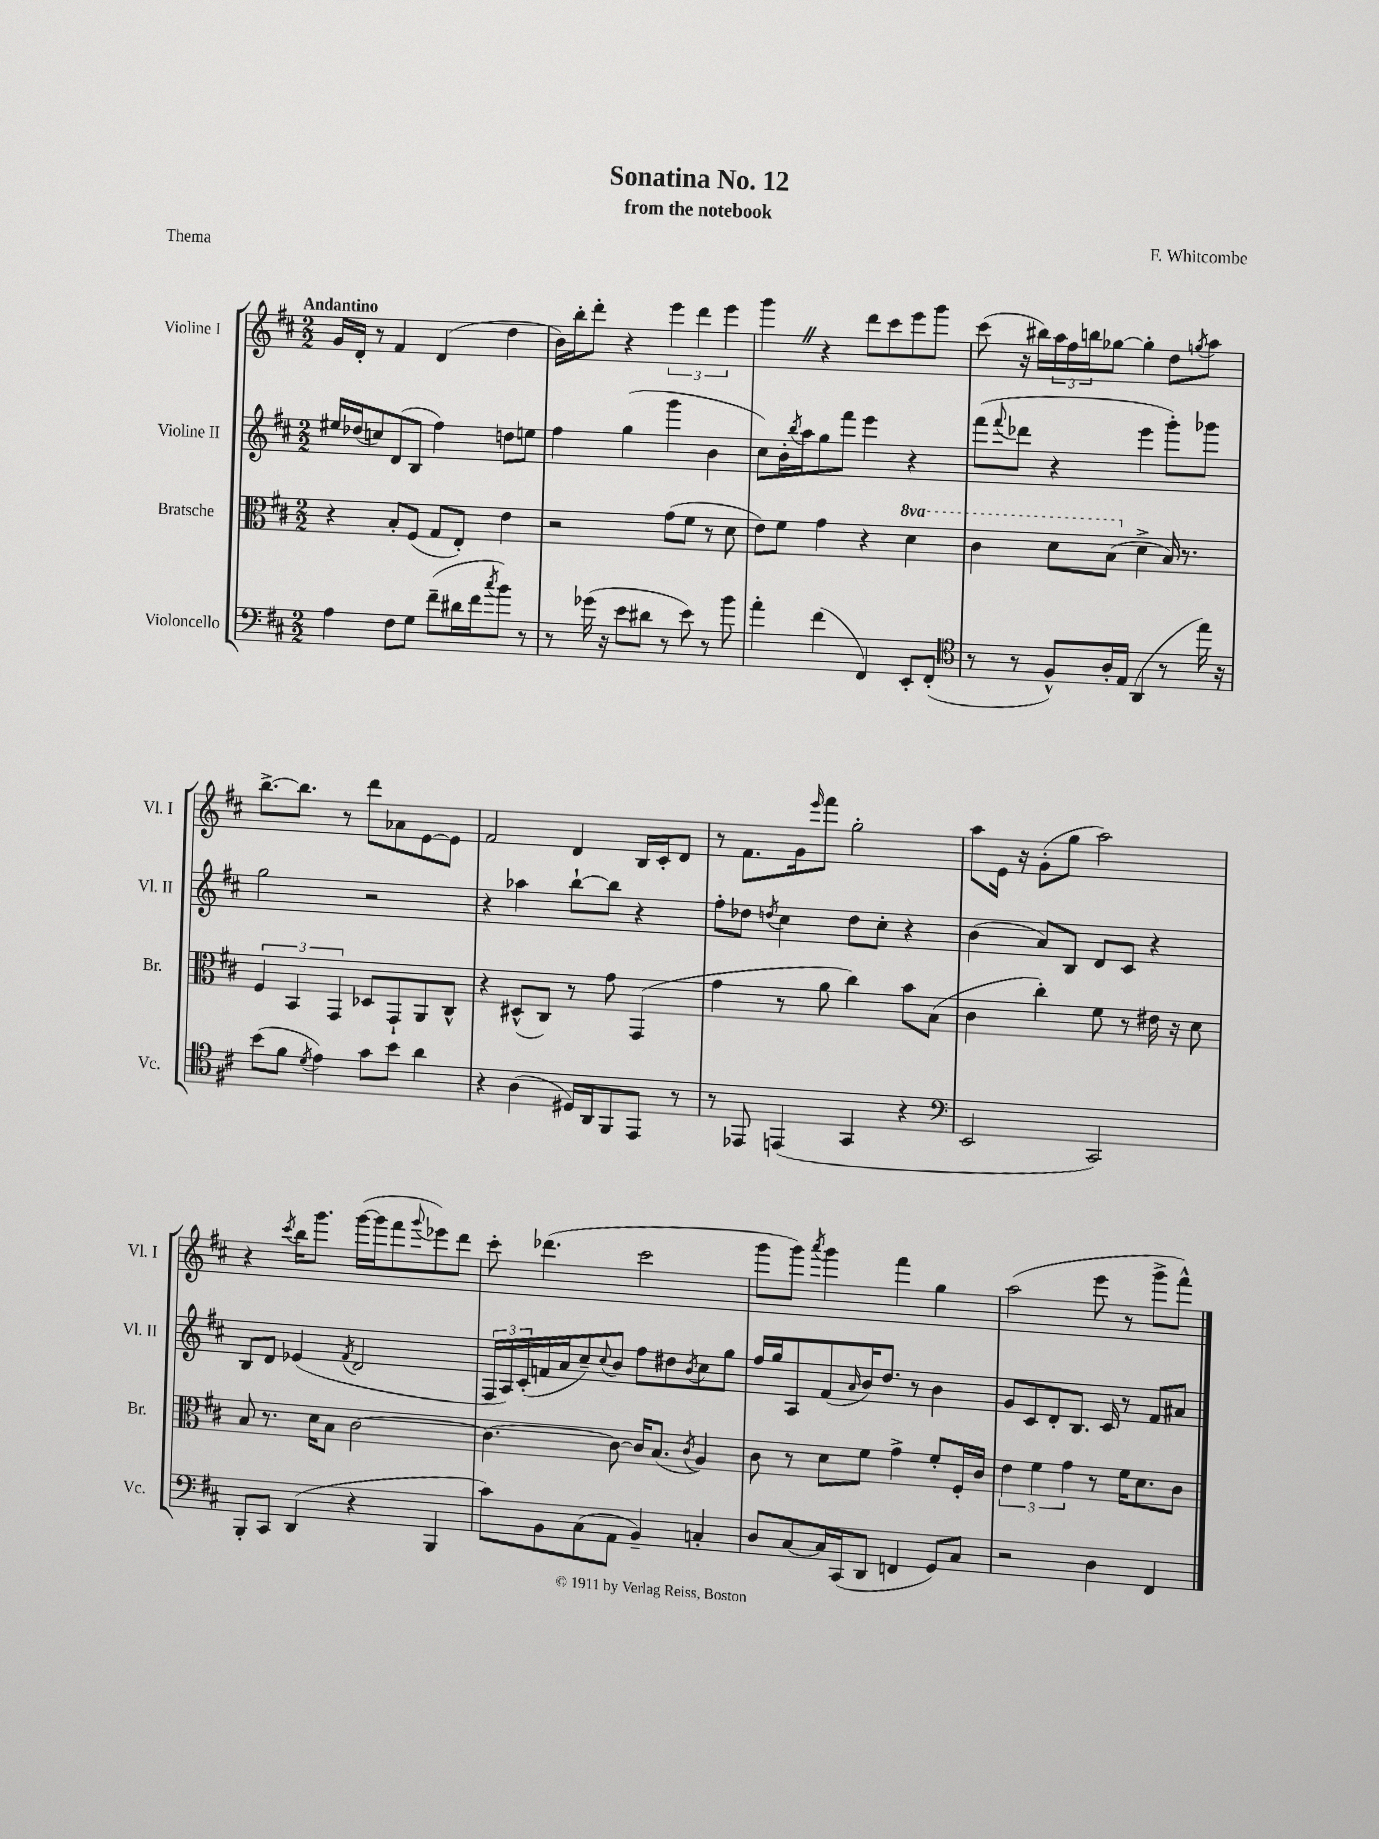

**kern	**kern	**kern	**kern
*staff4	*staff3	*staff2	*staff1
*clefF4	*clefC3	*clefG2	*clefG2
*k[f#c#]	*k[f#c#]	*k[f#c#]	*k[f#c#]
*M2/2	*M2/2	*M2/2	*M2/2
4A	4r	16ee#	16g
.	.	(16dd-	16d'
.	.	8cc)	8r
8F#	8B'	(8d	4f#
8G	(8F#	8B	.
(8f#~	8G	4ff#)	(4d
16d#	8E')	.	.
16f#	.	.	.
8qcc#	.	.	.
8b)	4e	8dd	4dd
8r	.	8ee	.
=	=	=	=
8r	2r	4ff#	16b)
.	.	.	16bb'
(16g-	.	.	8ddd'
16r	.	.	.
8e	.	(4gg	4r
8d#	.	.	.
8r	(8g	4ggg	6eee
8e)	8f#	.	.
.	.	.	6ddd
8r	8r	4b	.
.	.	.	6eee
8b	8d	.	.
=	=	=	=
4a'	8e)	8cc#)	4ggg
.	8f#	16b'	.
.	.	8qbb	.
.	.	16aa	.
(4f#	4g	8gg	4r
.	.	8fff#	.
4FF#)	4r	4eee	8ddd
.	.	.	8ccc#
8EE'	4dd	4r	8eee
(8FF#'	.	.	8ggg
=	=	=	=
*clefC4	*	*	*
8r	4cc#	(8fff#	(8ccc#
.	.	8qqfff#	.
8r	.	8ddd-	16r
.	.	.	16bb#)
8F#^^)	8dd	4r	24aa
.	.	.	24ff#
.	.	.	24bb
16A'	(8b	.	[8gg-
16E	.	.	.
(4AA	4d^	4eee	4gg-']
8r	16B)	8ggg')	8dd
.	8.r	.	.
.	.	.	8qgg
16ee)	.	8ggg-	8aa
16r	.	.	.
=	=	=	=
(8b	6F#	2gg	[8.bb^
8f#	.	.	.
.	6BB	.	.
.	.	.	8.bb]
8qd	.	.	.
4e)	.	.	.
.	6GG	.	.
.	.	.	8r
8g	8D-	2r	8ddd
8b	8GG`	.	8a-
4a	8AA	.	[8e
.	8C#^^	.	8e]
=	=	=	=
4r	4r	4r	2f#
(4A	(8D#^^	4aa-	.
.	8C#)	.	.
16D#)	8r	[8bb`	4d
16AA	.	.	.
8FF#	8g	8bb]	.
8EE	(4GG	4r	16B
.	.	.	16c#'
8r	.	.	8d
=	=	=	=
8r	4g	8ff#'	8r
8EE-	.	8dd-	8.f#
.	.	8qdd	.
(4EE	8r	4cc#	.
.	.	.	16g
.	.	.	16qqeee
.	8a	.	8fff#
4GG	4cc#)	8dd	2gg'
.	.	8cc#'	.
4r	8b	4r	.
.	(8B	.	.
=	=	=	=
*clefF4	*	*	*
2EE	4c#	(4b	8aa
.	.	.	16e
.	.	.	16r
.	4cc#')	8a)	(8g'
.	.	8B	8gg
2CC#)	8f#	8d	2aa)
.	8r	8c#	.
.	16e#	4r	.
.	16r	.	.
.	8d	.	.
=	=	=	=
8BBB'	8B	8B	4r
8CC#	8.r	8d	.
.	.	.	8qccc#
(4DD	.	(4e-	16bb
.	16d	.	8.ggg
.	8B	.	.
.	.	8qf#	.
4r	[2c#	2d	([16ggg
.	.	.	16ggg]
.	.	.	8fff#
.	.	.	8qqggg
4BBB	.	.	8eee-)
.	.	.	8ddd
=	=	=	=
8c#)	4.c#_	24F#	8ccc#'
.	.	24A)	.
.	.	(24c#'	.
8BB	.	16f	(4.ddd-
.	.	16a	.
(8C#	.	8cc#~)	.
.	.	8qqcc#	.
8AA	8c#_	8b	.
4BB~)	16c#]	8ff#	2ccc#
.	(8.B	.	.
.	.	8dd#	.
.	8qc#	8qb	.
4C'	4A)	8cc#	.
.	.	8gg	.
=	=	=	=
8D	8c#	16ff#	8ggg
.	.	16gg	.
[8C#	8r	8A	8ggg)
.	.	.	8qaaa
16C#]	8d	(8f#	4ggg
(16CC#	.	.	.
.	.	16qqa	.
8DD	8f#	16b)	.
.	.	8.dd	.
4FF	4g^	.	4fff#
.	.	8r	.
8GG)	8f#'	4b	4gg
8C#	16F#'	.	.
.	16c#	.	.
=	=	=	=
2r	6e	8g	(2aa
.	.	8c#	.
.	6f#	.	.
.	.	8d'	.
.	6g	.	.
.	.	8.B	.
4D	8r	.	8eee
.	.	16c#	.
.	16f#	8r	8r
.	8.d	.	.
4FF#	.	8f#	8ggg^
.	8c#	8a#	8fff#^^)
==	==	==	==
*-	*-	*-	*-
